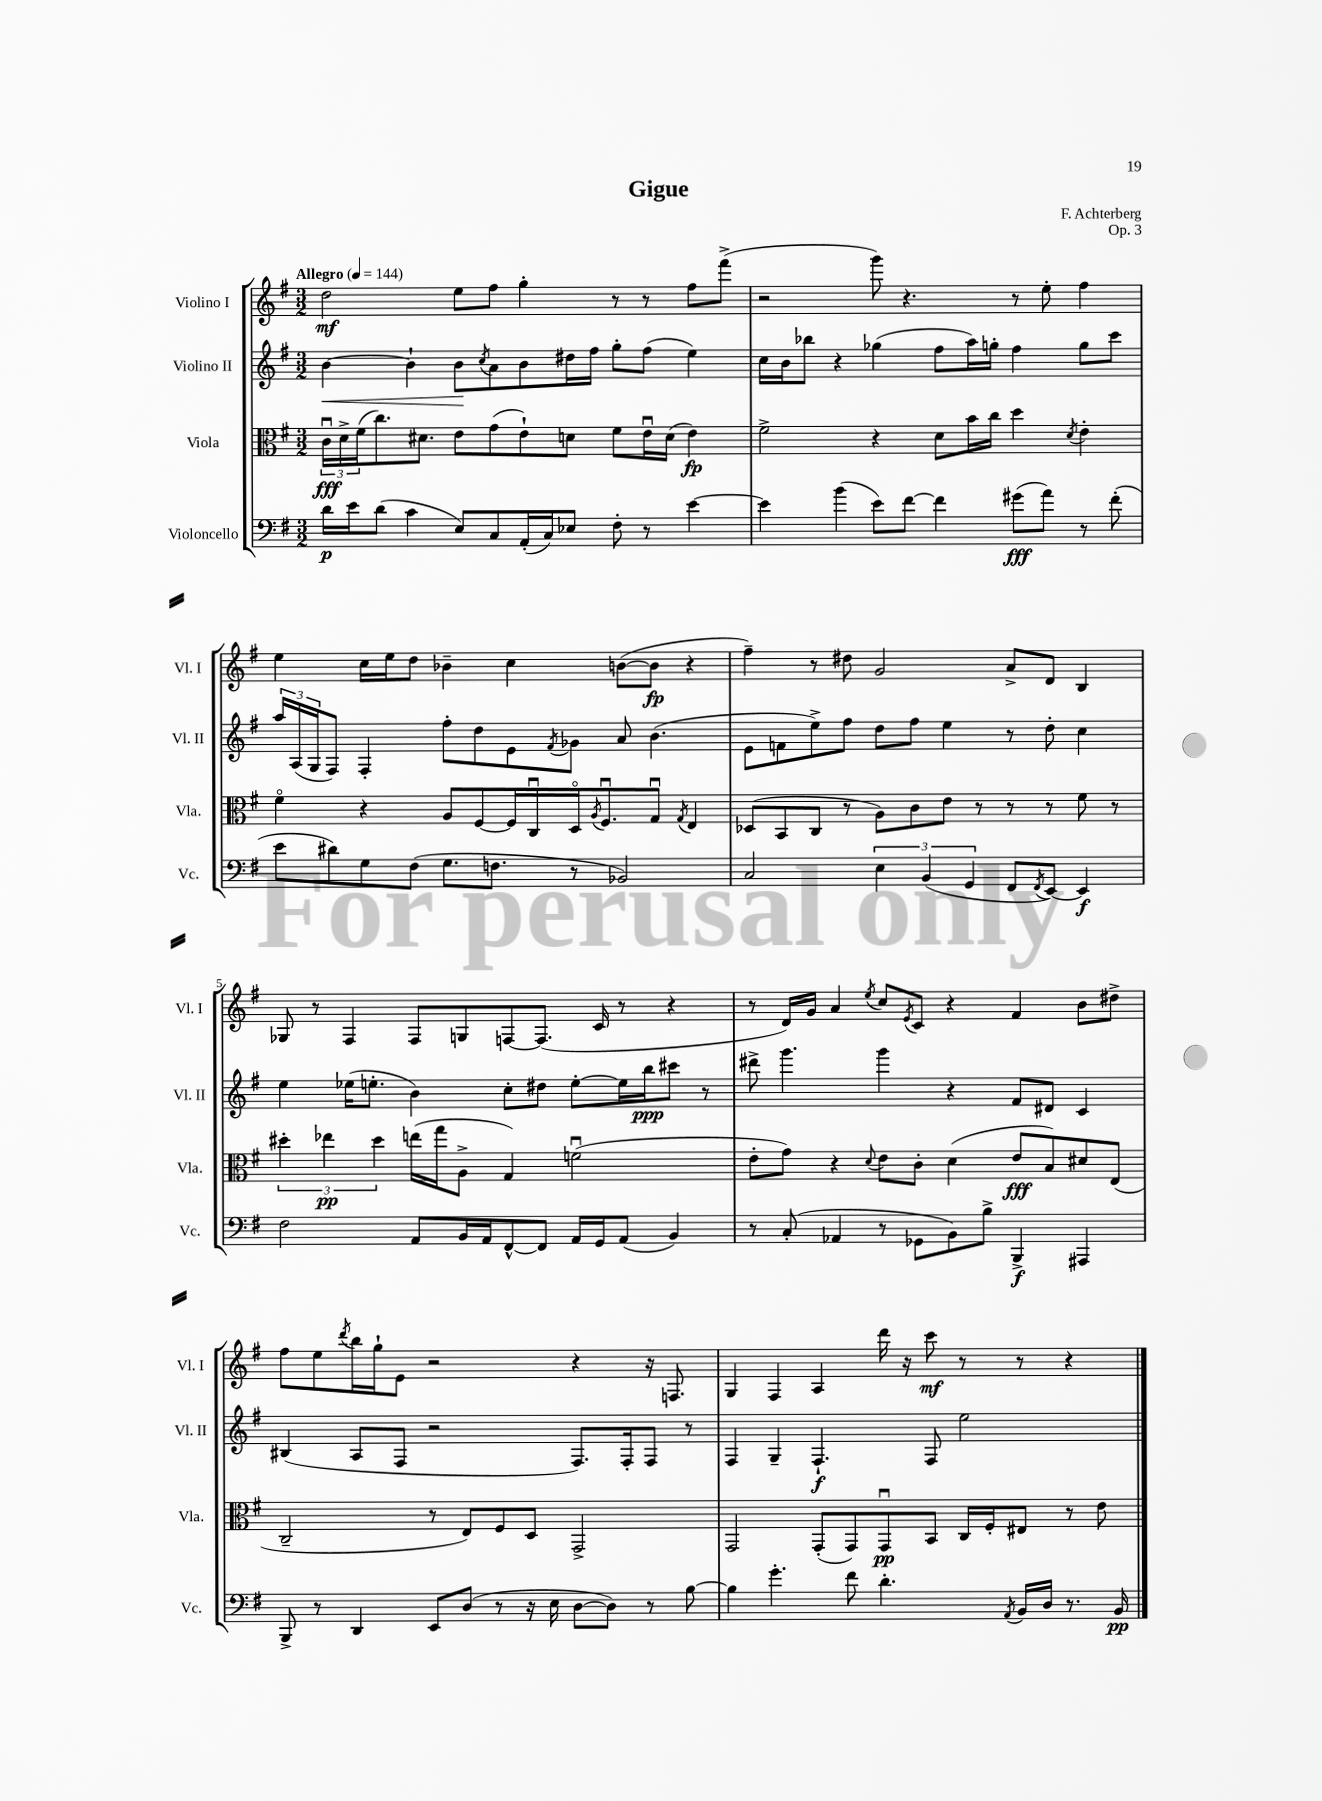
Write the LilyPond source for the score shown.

\header { title = "Gigue" composer = "F. Achterberg" opus = "Op. 3" }
<<
\new StaffGroup <<
\new Staff = "s0" \with { instrumentName = "Violino I" shortInstrumentName = "Vl. I" } {
    \clef treble \key g \major \numericTimeSignature \time 3/2 \tempo "Allegro" 4 = 144
    d''2\mf e''8 fis''8 g''4-. r8 r8 fis''8 fis'''8->( |
    r2 g'''8) r4. r8 e''8-. fis''4 |
    e''4 c''16 e''16 d''8 bes'4-- c''4 b'8~( b'8\fp r4 |
    fis''4--) r8 dis''8 g'2 a'8-> d'8 b4 |
    ges8 r8 fis4 fis8 g8 f8~ f8.( c'16 r8 r4 |
    r8 d'16) g'16 a'4 \acciaccatura { e''8 } c''8 \acciaccatura { e'8 } c'8 r4 fis'4 b'8 dis''8-> |
    fis''8 e''8 \acciaccatura { d'''8 } b''16 g''16-! e'8 r2 r4 r16 f8. |
    g4 fis4 a4 d'''16 r16 c'''8\mf r8 r8 r4 \bar "|." |
}
\new Staff = "s1" \with { instrumentName = "Violino II" shortInstrumentName = "Vl. II" } {
    \clef treble \key g \major \numericTimeSignature \time 3/2
    b'4~\< b'4-! b'8\! \acciaccatura { c''8 } a'8 b'8 dis''16 fis''16 g''8-. fis''8( e''4) |
    c''16 b'16 bes''8 r4 ges''4( fis''8 a''16) g''16-. fis''4 g''8 c'''8 |
    \tuplet 3/2 { a''16 a16( g16 } fis8) fis4-. fis''8-. d''8 e'8 \acciaccatura { fis'8 } ges'8 a'8 b'4.( |
    e'8 f'8 e''8->) fis''8 d''8 fis''8 e''4 r8 d''8-. c''4 |
    e''4 ees''16( e''8.-. b'4) c''8-. dis''8 e''8~-. e''16 b''16\ppp cis'''8 r8 |
    dis'''8-> g'''4. g'''4 r4 fis'8 dis'8 c'4 |
    bis4( a8 fis8 r2 fis8.) fis16-. fis8 r8 |
    fis4 g4-- fis4.-!\f fis8 e''2 \bar "|." |
}
\new Staff = "s2" \with { instrumentName = "Viola" shortInstrumentName = "Vla." } {
    \clef alto \key g \major \numericTimeSignature \time 3/2
    \tuplet 3/2 { c'16\downbow\fff d'16-> fis'16( } c''8.) dis'8. e'8 g'8( e'8-!) d'8 fis'8 e'16\downbow d'16( e'4\fp) |
    fis'2-> r4 d'8 b'16 c''16 d''4 \acciaccatura { d'8 } e'4-. |
    fis'4\flageolet r4 a8 fis8~ fis16 c16\downbow d16\flageolet \acciaccatura { a8 } fis8.\downbow g8\downbow \acciaccatura { g8 } e4 |
    des8( b,8 c8 r8 a8) c'8 e'8 r8 r8 r8 fis'8 r8 |
    \tuplet 3/2 { dis''4-. ees''4\pp dis''4 } e''16( g''16 a8-> g4) f'2\downbow( |
    e'8-. g'8) r4 \appoggiatura { d'8 } e'8 c'8-. d'4( e'8\fff b8) dis'8 e8( |
    c2-- r8 e8) fis8 d8 g,2-> |
    g,2 g,8-.( g,8) g,8\downbow\pp b,8 c16 fis16-. eis8 r8 e'8 \bar "|." |
}
\new Staff = "s3" \with { instrumentName = "Violoncello" shortInstrumentName = "Vc." } {
    \clef bass \key g \major \numericTimeSignature \time 3/2
    d'16\p e'16 d'8( c'4 e8) c8 a,16-.( c16) ees8 fis8-. r8 e'4~ |
    e'4 b'4( e'8) fis'8~ fis'4 gis'8\fff( a'8) r8 fis'8-.( |
    e'8 dis'8) g8 fis8( g8. f8. r8 bes,2) |
    c2 \tuplet 3/2 { e4 b,4( g,4 } fis,8 \acciaccatura { fis,8 } e,8~) e,4\f |
    fis2 a,8 b,16 a,16 fis,8~-^ fis,8 a,16 g,16 a,8( b,4) |
    r8 c8-.( aes,4 r8 ges,8 b,8) b8-> b,,4->\f ais,,4 |
    b,,8-> r8 d,4 e,8 d8( r8 r16 e16 d8~ d8) r8 b8~ |
    b4 g'4.-. fis'8 d'4.-. \acciaccatura { a,8 } b,16 d16 r8. b,16\pp \bar "|." |
}
>>
>>
\layout { \context { \Score \override BarNumber.break-visibility = ##(#f #t #t) barNumberVisibility = #(every-nth-bar-number-visible 5) } }
